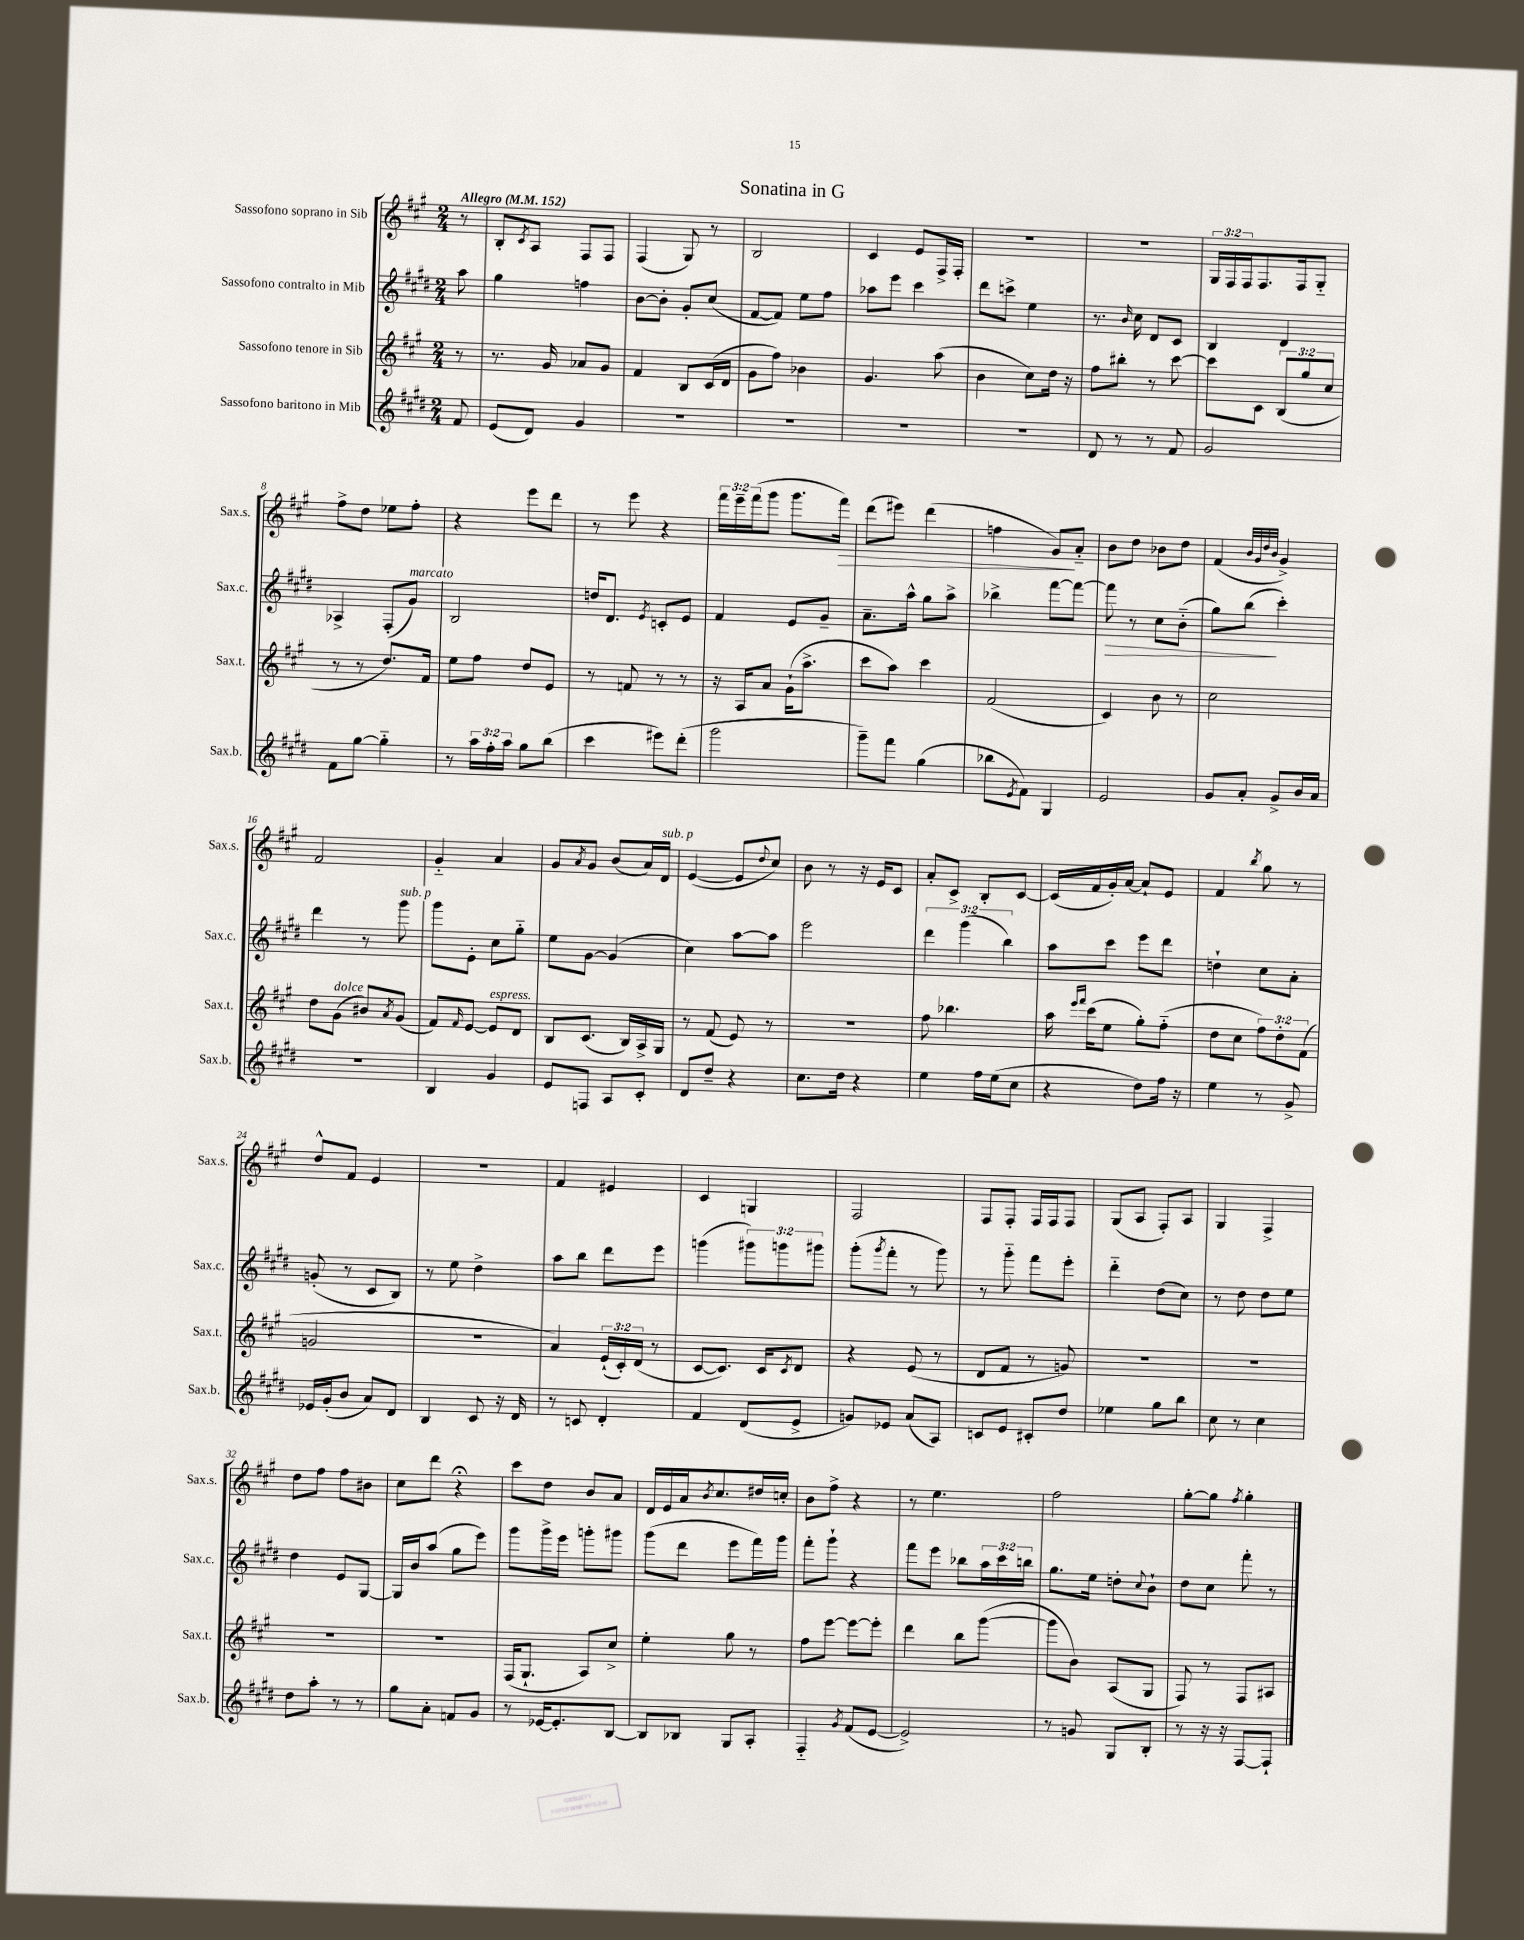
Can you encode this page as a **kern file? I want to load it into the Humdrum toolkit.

**kern	**kern	**kern	**kern
*staff4	*staff3	*staff2	*staff1
*clefG2	*clefG2	*clefG2	*clefG2
*k[f#c#g#d#]	*k[f#c#g#]	*k[f#c#g#d#]	*k[f#c#g#]
*M2/4	*M2/4	*M2/4	*M2/4
*MM152	*MM152	*MM152	*MM152
8f#/	8r	8aa\	8r
=	=	=	=
(8e/L	8.r	4gg#\	8B'/L
.	.	.	8qc#/
8d#/J)	.	.	8A/J
.	16g#/	.	.
4g#/	8a-/L	4ff\	8F#/L
.	8g#/J	.	8F#/J
=	=	=	=
2r	4f#/	[8b\L	(4F#/
.	.	8b'\]J	.
.	8B/L	8g#'/L	8G#/)
.	(16c#/L	(8cc#/J	8r
.	16d/JJ	.	.
=	=	=	=
2r	8g#\L	[8f#/L	2B/
.	8ff#\J)	8f#/]J)	.
.	4b-\	8ee\L	.
.	.	8ff#\J	.
=	=	=	=
2r	4.g#/	8aa-\L	4c#/
.	.	8eee\J	.
.	.	4ccc#\	8e/L
.	(8aa\	.	16F#^/L
.	.	.	16F#'/JJ
=	=	=	=
2r	4b\	8ddd#\L	2r
.	.	8ccc^\J	.
.	8cc#\L)	4ee\	.
.	16dd\Jk	.	.
.	16r	.	.
=	=	=	=
8d#/	8ff#\L	8.r	2r
8r	8bb#'\J	.	.
.	.	16qqb/	.
.	.	16cc#\	.
8r	8r	8d#/L	.
8f#/	[8ccc#\	8c#/J	.
=	=	=	=
2g#/	8ccc#\]L	4B/	24G#/LL
.	.	.	24F#/
.	.	.	24F#/J
.	8c#\J	.	8.F#/
.	(12B/L	4d#/	.
.	.	.	16F#/k
.	12gg#/	.	.
.	.	.	8G#'~/J
.	12cc#/J	.	.
=	=	=	=
8f#\L	8r	4A-^/	8ff#^\L
[8gg#\J	8r	.	8dd\J
4gg#'~\]	8.dd/L)	(8F#'/L	8ee-\L
.	.	8g#/J)	8ff#'\J
.	16f#/Jk	.	.
=	=	=	=
8r	8ee\L	2B/	4r
24aa\LL	8ff#\J	.	.
24ff#'\	.	.	.
24aa\JJ	.	.	.
8gg#\L	8dd/L	.	8eee\L
(8bb\J	8e/J	.	8ddd\J
=	=	=	=
4ccc#\	8r	16dd/LK	8r
.	.	8.d#/J	.
.	8f/	.	8eee\
.	.	8qe/	.
8eee#\L)	8r	8c'/L	4r
(8ddd#'\J	8r	8e/J	.
=	=	=	=
2ggg#\	16r	4f#/	24fff#\LL
.	.	.	24eee~\
.	16A/LK	.	.
.	.	.	(24fff#\J
.	8a/J	.	8ggg#\J
.	(16g#`\LK	8e/L	8.ggg#\L
.	8.aa^\J	.	.
.	.	8g#~/J	.
.	.	.	16fff#\Jk)
=	=	=	=
8ggg#~\L)	8ccc#\L	8.a~\L	(8ddd\L
8fff#\J	8aa\J)	.	8eee#\J)
.	.	16aa^^\Jk	.
(4gg#\	4ccc#\	8gg#\L	(4ddd\
.	.	8aa^\J	.
=	=	=	=
8bb-\L	(2f#/	4bb-^\	4ff\
8qe/	.	.	.
8f#\J)	.	.	.
4G#/	.	[8fff#\L	8g#/L)
.	.	8fff#\_J	8a'~/J
=	=	=	=
2e/	4c#/)	8fff#\]	8b\L
.	.	8r	8dd\J
.	8b\	8cc#\L	8b-\L
.	8r	(8b'~\J	8dd\J
=	=	=	=
8g#/L	2cc#\	8gg#\L)	(4f#/
8a'/J	.	(8bb\J	.
.	.	.	32qqb/LLL
.	.	.	32qqg#/
.	.	.	32qqdd/
.	.	.	32qqb/JJJ
8g#^/L	.	4ccc#'\)	4g#^/)
16b/L	.	.	.
16a/JJ	.	.	.
=	=	=	=
2r	8dd\L	4ddd#\	2f#/
.	(8g#\J	.	.
.	8b#/L)	8r	.
.	8qa/	.	.
.	(8g#/J	8ggg#\	.
=	=	=	=
4B/	8f#/L)	8ggg#\L	4g#'~/
.	16qqf#/	.	.
.	[8e/J	8e'\J	.
4g#/	8e/]L	8cc#\L	4a/
.	8d/J	8gg#'~\J	.
=	=	=	=
8e/L	8B/L	8ee\L	8g#/L
.	.	.	8qa/
8F/J	(8.c#/J	[8g#\J	8g#/J
8A/L	.	(4g#/]	(8b/L
.	16B/LL)	.	.
8c#'/J	16A^/	.	16a/L)
.	16G#/JJ	.	16d/JJ
=	=	=	=
8d#/L	8r	4cc#\)	([4e/
8dd#~/J	(8f#/	.	.
4r	8e/)	[8aa\L	8e/]L
.	.	.	8qqdd/
.	8r	8aa\]J	8cc#/J)
=	=	=	=
8.cc#\L	2r	2eee\	8b\
.	.	.	8r
16dd#\Jk	.	.	.
4r	.	.	16r
.	.	.	16e/LK
.	.	.	8c#/J
=	=	=	=
4ee\	8ff#\	6ddd#\	8a'/L
.	4.bb-\	.	8c#^/J
.	.	(6ggg#\	.
16ff#\LL	.	.	8B'/L
(16ee\J	.	.	.
.	.	6bb\)	.
8cc#\J	.	.	[8c#/J
=	=	=	=
4r	16aa\	8aa\L	(16c#/]LL
.	16qqeee/LL	.	.
.	16qqfff#/JJ	.	.
.	(16ccc#\LK	.	16f#/
.	8ee\J	8ccc#\J	16g#'/)
.	.	.	[16a/JJ
8dd#\L)	8gg#'\L)	8eee\L	8a`/]L
16ff#\Jk	(8ff#'~\J	8ddd#\J	8e/J
16r	.	.	.
=	=	=	=
4ee\	8dd\L	4dd`\	4f#/
.	8cc#\J	.	.
.	.	.	8qbb/
8r	12ff#\L)	8cc#\L	8gg#\
.	12dd'\	.	.
8g#^/	.	8a'\J	8r
.	(12f#\J	.	.
=	=	=	=
16e-/LL	2g/	(8g'/	8dd^^/L
(16g#'/J	.	.	.
8b/J	.	8r	8f#/J
8a/L)	.	8c#/L	4e/
8d#/J	.	8B/J)	.
=	=	=	=
4B/	2r	8r	2r
.	.	8ee\	.
8c#/	.	4dd#^\	.
16r	.	.	.
16d#/	.	.	.
=	=	=	=
8r	4a/)	8aa\L	4f#/
8c/	.	8bb\J	.
4d#'/	(24e`/LL	8ddd#\L	4e#/
.	24c#'/)	.	.
.	(24d/JJ	.	.
.	8r	8eee\J	.
=	=	=	=
4f#/	[8c#/L	(4ggg\	4c#/
.	8.c#/]J)	.	.
(8d#/L	.	12ggg#\L)	4G/
.	16c#/LK	.	.
.	.	12ggg\	.
.	8qc#/	.	.
8e^/J	8d/J	.	.
.	.	12ggg#\J	.
=	=	=	=
8g/L)	4r	(8ggg#'\L	2F#/
.	.	8qggg#/	.
8e-/J	.	8fff#'\J	.
(8a/L	(8e/	8r	.
8A/J)	8r	8ggg#\)	.
=	=	=	=
8c/L	8d/L	8r	8F#/L
8e/J	8f#/J	8ggg#'~\	8F#'/J
8c#'/L	8r	8fff#\L	16F#/LL
.	.	.	16F#/J
8dd#/J	8g/)	8eee'\J	8F#/J
=	=	=	=
4ee-\	2r	4ddd#'~\	(8G#/L
.	.	.	8A/J
8gg#\L	.	(8dd#\L	8F#'/L)
8bb\J	.	8cc#\J)	8A/J
=	=	=	=
8cc#\	2r	8r	4G#/
8r	.	8dd#\	.
4cc#\	.	8dd#\L	4F#^/
.	.	8ee\J	.
=	=	=	=
8dd#\L	2r	4dd#\	8dd\L
8aa'\J	.	.	8ff#\J
8r	.	8e/L	8ff#\L
8r	.	[8G#/J	8b#\J
=	=	=	=
8gg#\L	2r	16G#/]LL	8cc#\L
.	.	16b/J	.
8a'\J	.	(8aa/J	8ddd\J
8f/L	.	8gg#\L	4r;
8g#/J	.	8eee\J)	.
=	=	=	=
8r	(16F#/LK	8ggg#\L	8ccc#\L
.	8.G#`/J	.	.
[16e-/LK	.	16ggg#^\L	8dd\J
8.e-'/]	.	16eee\JJ	.
.	8A/L)	8ggg'\L	8b/L
[8B/J	8cc#^/J	8ggg#\J	8a/J
=	=	=	=
8B/]L	4ee'\	(8ggg#\L	16d/LL
.	.	.	16e/
8B-/J	.	8ddd#\J	16a/J
.	.	.	8qb/
.	.	.	8.cc#/
8G#/L	8gg#\	8eee\L	.
8A'/J	8r	16fff#\L)	16dd#/L
.	.	16ggg#\JJ	16cc'/JJ
=	=	=	=
4F#'~/	8ff#\L	8fff#'\L	8b\L
.	[8eee\J	8ggg#`\J	8ff#^\J
8qg#/	.	.	.
(8f#/L	8eee\_L	4r	4r
[8e/J	8eee'\]J	.	.
=	=	=	=
2e^/])	4ddd\	8fff#\L	8r
.	.	8eee\J	4.ee\
.	8bb\L	8bb-\L	.
.	([8ggg#\J	24aa\L	.
.	.	24ccc#\	.
.	.	24bb\JJ	.
=	=	=	=
8r	8ggg#\]L	8.gg#\L	2ff#\
8g/	8b\J)	.	.
.	.	16ee\Jk	.
8G#/L	(8A/L	8dd'\L	.
.	.	8qqcc#/	.
8B'/J	8G#/J	8b`\J	.
=	=	=	=
8r	8F#/)	8dd#\L	[8gg#'\L
16r	8r	8cc#\J	8gg#\]J
16r	.	.	.
.	.	.	8qff#/
[8F#/L	8F#/L	8fff#'\	4gg#'\
8F#`/]J	8A#/J	8r	.
==	==	==	==
*-	*-	*-	*-
